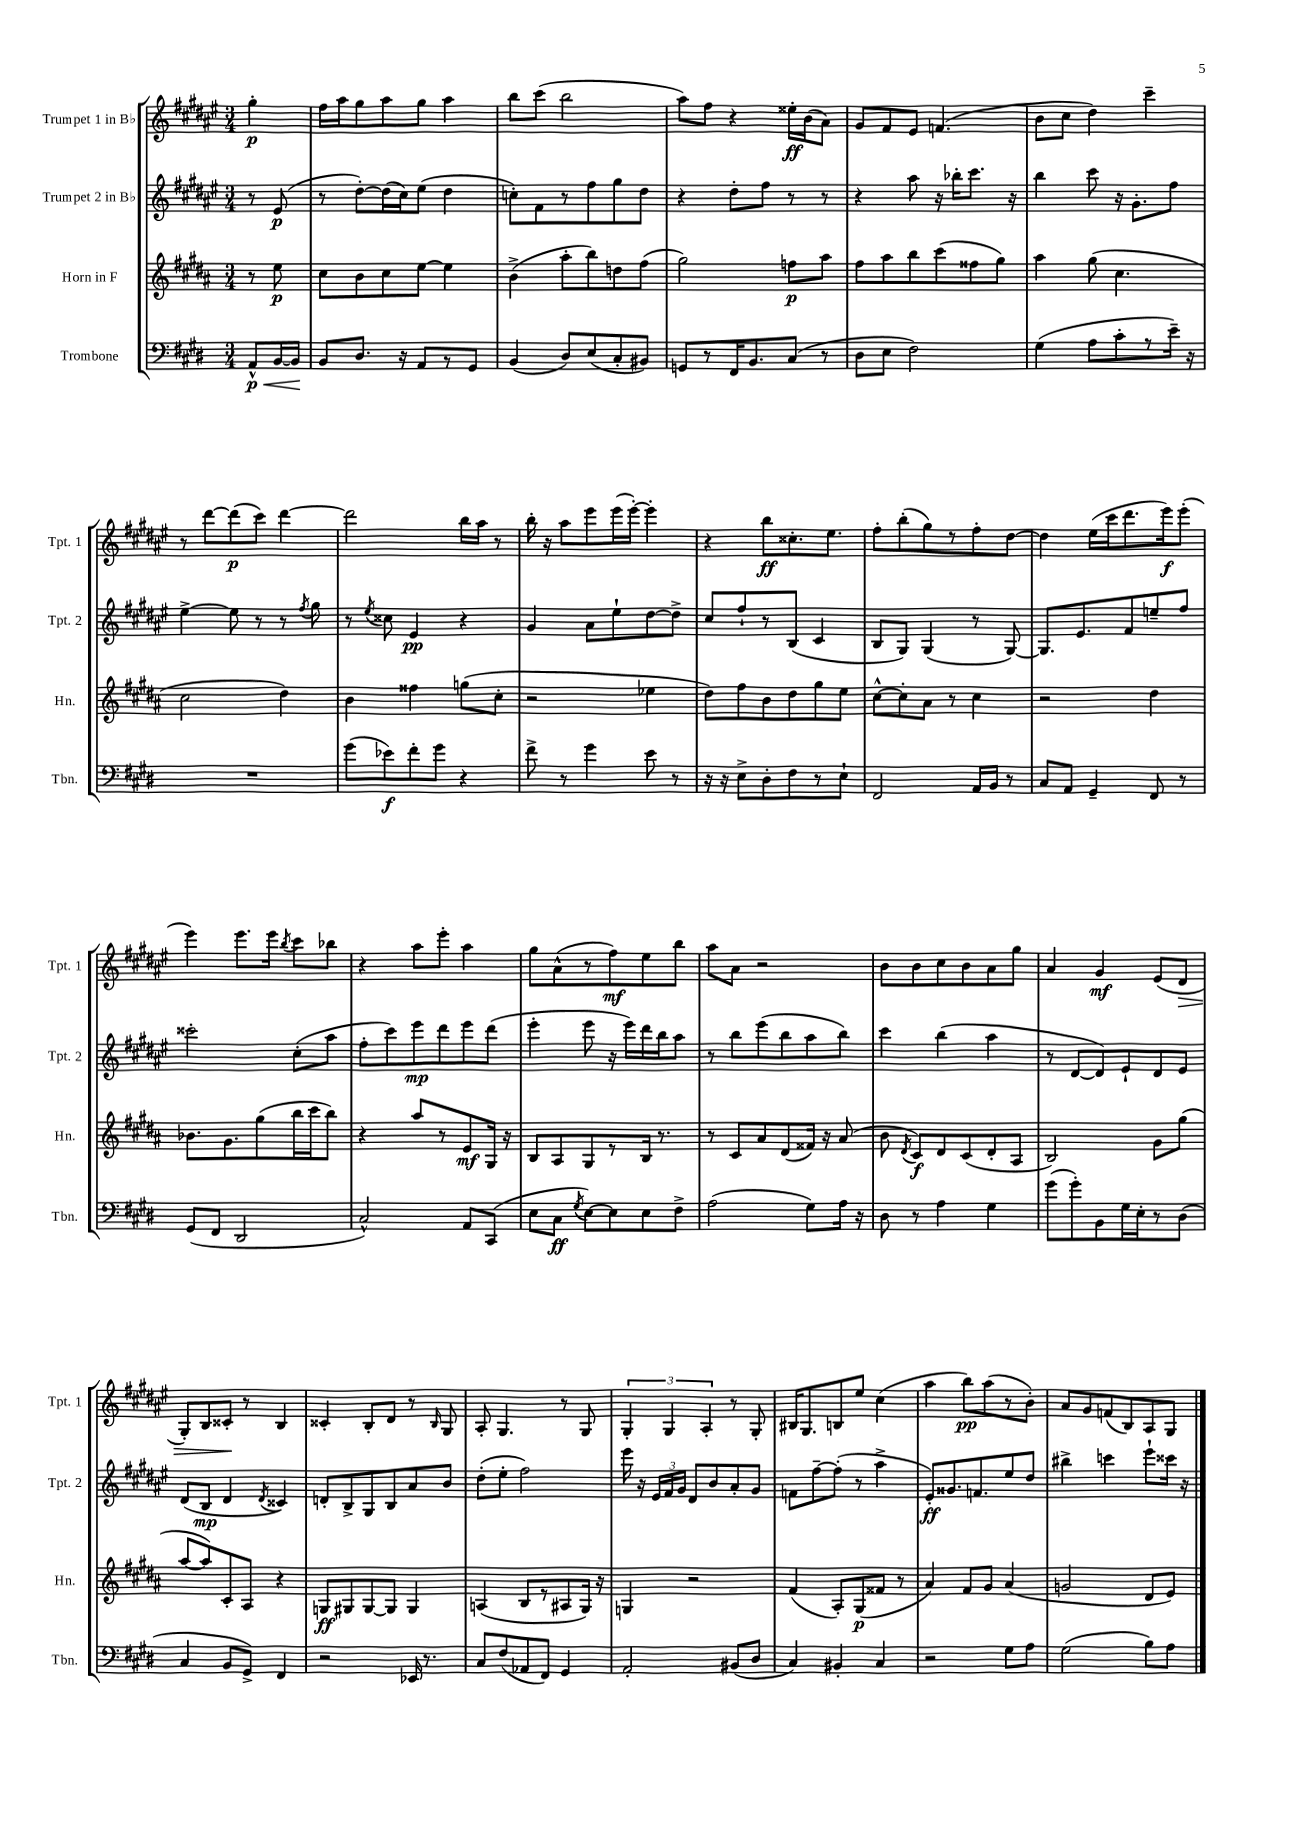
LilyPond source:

<<
\new StaffGroup <<
\new Staff = "s0" \with { instrumentName = "Trumpet 1 in Bb" shortInstrumentName = "Tpt. 1" } {
    \clef treble \key fis \major \numericTimeSignature \time 3/4 \partial 4
    \autoBeamOff gis''4-.\p |
    fis''16[ ais''16 gis''8 ais''8 gis''8] ais''4 |
    b''8[ cis'''8]( b''2 |
    ais''8[) fis''8] r4 eisis''16[-.\ff b'16( ais'8]) |
    gis'8[ fis'8 eis'8] f'4.( |
    b'8[ cis''8] dis''4) cis'''4-- |
    r8 dis'''8[~ dis'''8\p( cis'''8]) dis'''4~ |
    dis'''2 b''16[ ais''16] r8 |
    b''16-. r16 ais''8[ eis'''8 eis'''16( eis'''16]~-.) eis'''4-. |
    r4 b''8[\ff cisis''8.-. eis''8.] |
    fis''8[-. b''8-.( gis''8) r8 fis''8-. dis''8]~ |
    dis''4 eis''16[( cis'''16 dis'''8. eis'''16\f) eis'''8]-.( |
    eis'''4) eis'''8.[ eis'''16] \acciaccatura { b''8 } cis'''8[ bes''8] |
    r4 ais''8[ eis'''8]-. ais''4 |
    gis''8[ ais'8-^( r8 fis''8\mf) eis''8 b''8] |
    ais''8[ ais'8] r2 |
    b'8[ b'8 cis''8 b'8 ais'8 gis''8] |
    ais'4 gis'4\mf eis'8[( dis'8]\> |
    gis8[-.) b8 cisis'8]-.\! r8 b4 |
    cisis'4-. b8[-. dis'8] r8 \grace { b16 } gis8 |
    ais8-. gis4. r8 gis8 |
    \tuplet 3/2 { gis4-. gis4 ais4-. } r8 gis8-. |
    bis16[ gis8. b8 eis''8] cis''4( |
    ais''4 b''8[\pp) ais''8( r8 b'8]-.) |
    ais'8[ gis'8 f'8( b8) ais8 gis8] \bar "|." |
}
\new Staff = "s1" \with { instrumentName = "Trumpet 2 in Bb" shortInstrumentName = "Tpt. 2" } {
    \clef treble \key fis \major \numericTimeSignature \time 3/4 \partial 4
    \autoBeamOff r8 eis'8\p( |
    r8 dis''8[~-.) dis''16( cis''16) eis''8]( dis''4 |
    c''8[-.) fis'8 r8 fis''8 gis''8 dis''8] |
    r4 dis''8[-. fis''8] r8 r8 |
    r4 ais''8 r16 bes''16[-. cis'''8.] r16 |
    b''4 cis'''8 r16 gis'8.[-. fis''8] |
    eis''4~-> eis''8 r8 r8 \acciaccatura { fis''8 } gis''8 |
    r8 \acciaccatura { eis''8 } cisis''8 eis'4\pp r4 |
    gis'4 ais'8[ eis''8-! dis''8~ dis''8]-> |
    cis''8[ fis''8-! r8 b8]( cis'4 |
    b8[ gis8]) gis4( r8 gis8~) |
    gis8.[ eis'8. fis'8 e''8-- fis''8] |
    cisis'''2-. cis''8[-.( ais''8] |
    fis''8[-. cis'''8) eis'''8\mp dis'''8 eis'''8 dis'''8]( |
    eis'''4-. eis'''8 r16 eis'''16[) dis'''16 b''16 ais''8] |
    r8 b''8[ eis'''8( b''8 ais''8 b''8]) |
    cis'''4 b''4( ais''4 |
    r8 dis'8[~ dis'8) eis'8-! dis'8 eis'8] |
    dis'8[( b8]\mp dis'4 \acciaccatura { dis'8 } cisis'4) |
    d'8[-. b8-> gis8 b8 ais'8 b'8] |
    dis''8[-.( eis''8]-. fis''2) |
    eis'''16 r16 \tuplet 3/2 { eis'16[ fis'16 gis'16] } dis'8[ b'8 ais'8-. gis'8] |
    f'8[ fis''8~-- fis''8]-.( r8 ais''4-> |
    eis'8[-.\ff) gisis'8. f'8. eis''8 dis''8] |
    bis''4-> c'''4 eis'''8[-! cisis'''16] r16 \bar "|." |
}
\new Staff = "s2" \with { instrumentName = "Horn in F" shortInstrumentName = "Hn." } {
    \clef treble \key b \major \numericTimeSignature \time 3/4 \partial 4
    \autoBeamOff r8 e''8\p |
    cis''8[ b'8 cis''8 e''8]~ e''4 |
    b'4->( ais''8[-. b''8) d''8 fis''8]( |
    gis''2) f''8[\p ais''8] |
    fis''8[ ais''8 b''8 cis'''8( fisis''8 gis''8]) |
    ais''4 gis''8( cis''4. |
    cis''2 dis''4) |
    b'4 fisis''4 g''8[( cis''8]-. |
    r2 ees''4 |
    dis''8[) fis''8 b'8 dis''8 gis''8 e''8] |
    cis''8[~-^ cis''8-. ais'8] r8 cis''4 |
    r2 dis''4 |
    bes'8.[ gis'8. gis''8( b''16 cis'''16 b''8]) |
    r4 ais''8[ r8 e'8\mf gis16] r16 |
    b8[ ais8 gis8 r8 b16] r8. |
    r8 cis'8[ ais'8 dis'8( fisis'16]) r16 ais'8( |
    b'8 \acciaccatura { dis'8 } cis'8[\f) dis'8 cis'8( dis'8-. ais8] |
    b2) gis'8[ gis''8]( |
    ais''8[~ ais''8) cis'8-. ais8] r4 |
    g8[\ff gis8 gis8~ gis8] gis4 |
    a4( b8[ r8 ais8 gis16]) r16 |
    g4 r2 |
    fis'4( ais8[-.) gis8\p( fisis'8] r8 |
    ais'4) fis'8[ gis'8] ais'4( |
    g'2 dis'8[ e'8]) \bar "|." |
}
\new Staff = "s3" \with { instrumentName = "Trombone" shortInstrumentName = "Tbn." } {
    \clef bass \key e \major \numericTimeSignature \time 3/4 \partial 4
    \autoBeamOff a,8[-^\p\< b,16~ b,16]\! |
    b,8[ dis8.] r16 a,8[ r8 gis,8] |
    b,4( dis8[) e8( cis8-. bis,8]) |
    g,8[ r8 fis,16 b,8. cis8]( r8 |
    dis8[ e8] fis2) |
    gis4( a8[ cis'8-. r8 e'16]--) r16 |
    R2. |
    gis'8[( ees'8\f) fis'8-. gis'8] r4 |
    fis'8-> r8 gis'4 e'8 r8 |
    r16 r16 e8[-> dis8-. fis8 r8 e8]-! |
    fis,2 a,16[ b,16] r8 |
    cis8[ a,8] gis,4-- fis,8 r8 |
    gis,8[( fis,8] dis,2 |
    cis2-^) a,8[ cis,8]( |
    e8[ cis8]\ff \acciaccatura { gis8 } e8[~) e8 e8 fis8]-> |
    a2( gis8[) a16] r16 |
    dis8 r8 a4 gis4 |
    gis'8[( gis'8-.) b,8 gis16 e16-. r8 dis8]( |
    cis4 b,8[ gis,8]->) fis,4 |
    r2 ees,16 r8. |
    cis8[ fis8( aes,8 fis,8]) gis,4 |
    a,2-. bis,8[( dis8] |
    cis4) bis,4-. cis4 |
    r2 gis8[ a8] |
    gis2( b8[) a8] \bar "|." |
}
>>
>>
\layout { \context { \Score \remove "Bar_number_engraver" } }
